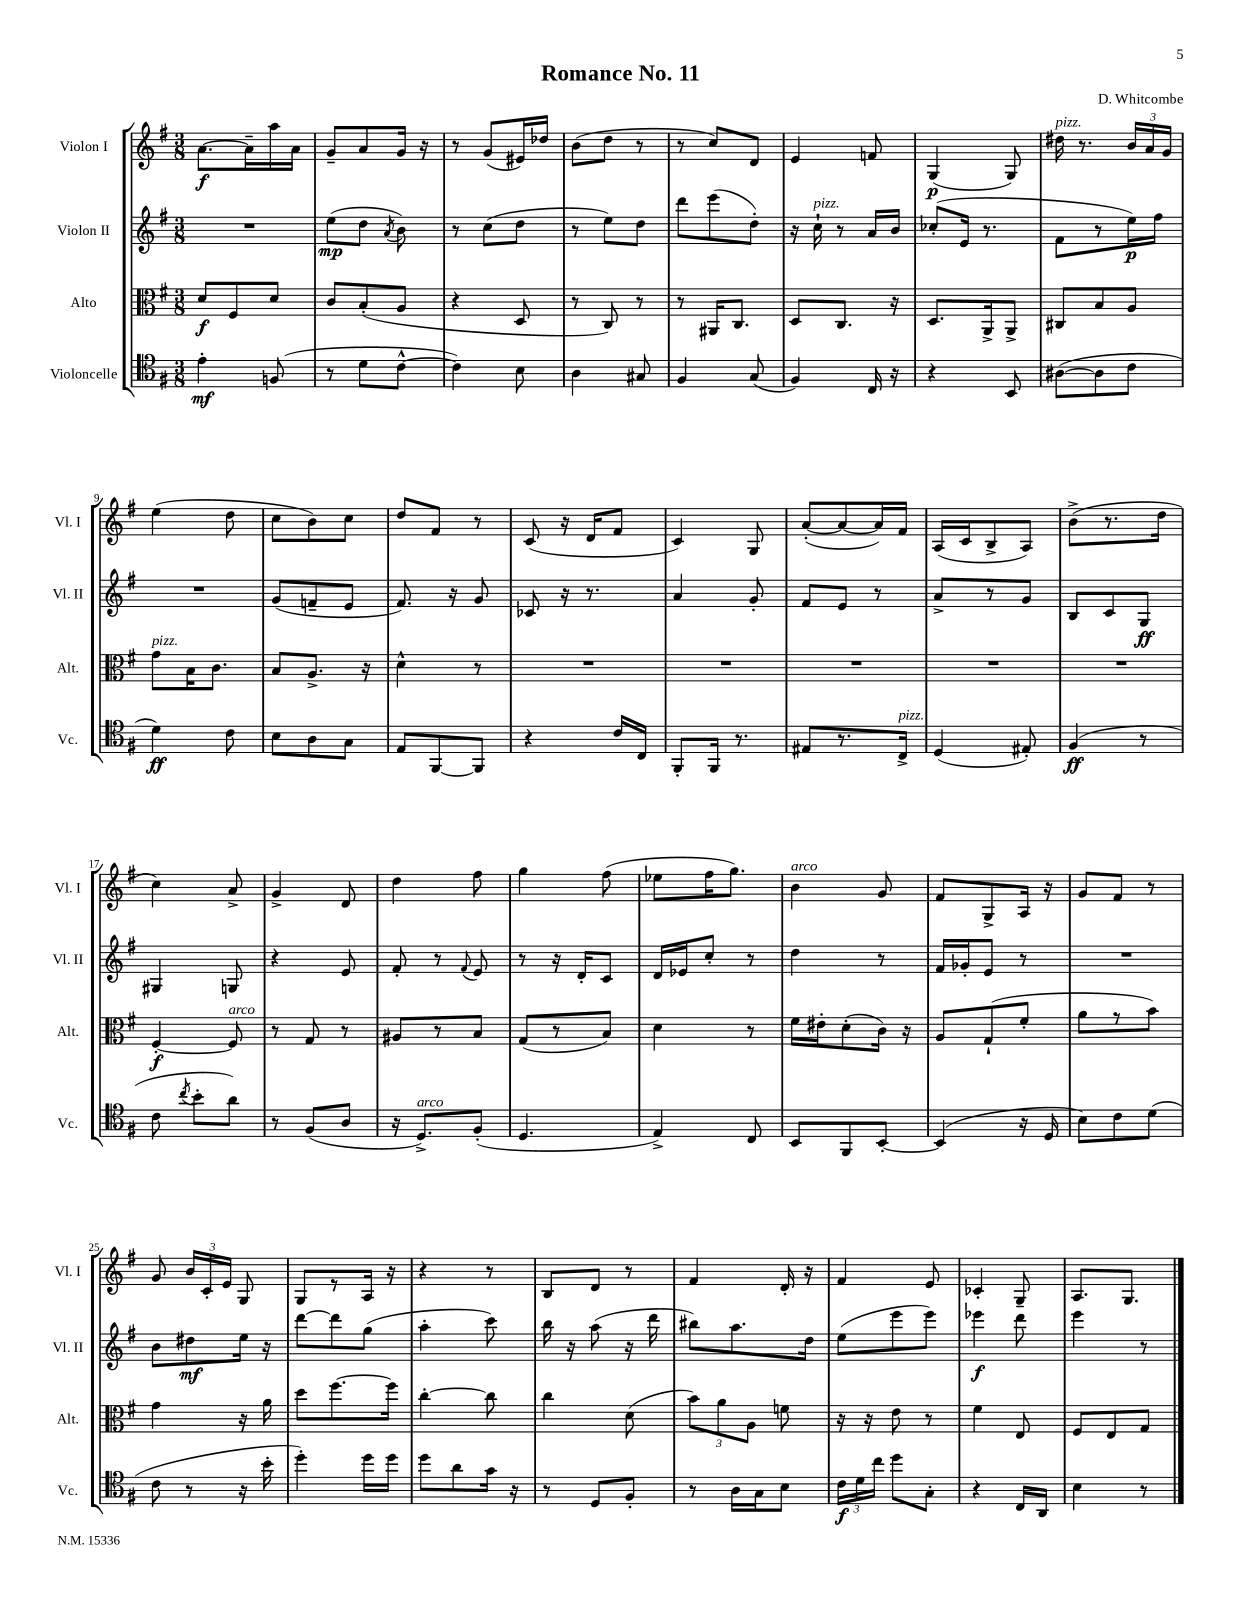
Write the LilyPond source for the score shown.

\header { title = "Romance No. 11" composer = "D. Whitcombe" }
<<
\new StaffGroup <<
\new Staff = "s0" \with { instrumentName = "Violon I" shortInstrumentName = "Vl. I" } {
    \clef treble \key g \major \numericTimeSignature \time 3/8
    \autoBeamOff a'8.[~\f a'16-- a''16 a'16] |
    g'8[-- a'8 g'16] r16 |
    r8 g'8[( eis'16) des''16] |
    b'8[( d''8] r8 |
    r8 c''8[) d'8] |
    e'4 f'8 |
    g4\p( g8) |
    dis''16^\markup { \italic "pizz." } r8. \tuplet 3/2 { b'16[ a'16 g'16] } |
    e''4( d''8 |
    c''8[ b'8) c''8] |
    d''8[ fis'8] r8 |
    c'8( r16 d'16[ fis'8] |
    c'4) g8 |
    a'8[~-.( a'8~ a'16) fis'16] |
    a16[( c'16 b8-> a8]) |
    b'8[->( r8. d''16] |
    c''4) a'8-> |
    g'4-> d'8 |
    d''4 fis''8 |
    g''4 fis''8( |
    ees''8[ fis''16 g''8.]) |
    b'4^\markup { \italic "arco" } g'8 |
    fis'8[ g8-> a16] r16 |
    g'8[ fis'8] r8 |
    g'8 \tuplet 3/2 { b'16[ c'16-. e'16] } g8 |
    g8[ r8 a16] r16 |
    r4 r8 |
    b8[ d'8] r8 |
    fis'4 d'16-. r16 |
    fis'4 e'8 |
    ces'4-. g8-- |
    a8.[ g8.] \bar "|." |
}
\new Staff = "s1" \with { instrumentName = "Violon II" shortInstrumentName = "Vl. II" } {
    \clef treble \key g \major \numericTimeSignature \time 3/8
    \autoBeamOff R4. |
    e''8[\mp( d''8] \acciaccatura { a'8 } b'8) |
    r8 c''8[( d''8] |
    r8 e''8[) d''8] |
    d'''8[ e'''8( d''8]-.) |
    r16 c''16-!^\markup { \italic "pizz." } r8 a'16[ b'16] |
    ces''8[-.( e'16] r8. |
    fis'8[ r8 e''16\p) fis''16] |
    R4. |
    g'8[( f'8-- e'8] |
    fis'8.) r16 g'8 |
    ces'8 r16 r8. |
    a'4 g'8-. |
    fis'8[ e'8] r8 |
    a'8[-> r8 g'8] |
    b8[ c'8 g8]\ff |
    gis4 g8 |
    r4 e'8 |
    fis'8-. r8 \appoggiatura { fis'8 } e'8 |
    r8 r16 d'16[-. c'8] |
    d'16[ ees'16 c''8]-. r8 |
    d''4 r8 |
    fis'16[ ges'16-. e'8] r8 |
    R4. |
    b'8[ dis''8\mf e''16] r16 |
    d'''8[~ d'''8 g''8]( |
    a''4-. c'''8) |
    b''16 r16 a''8( r16 d'''16 |
    bis''8[) a''8. d''16] |
    e''8[( e'''8 e'''8]) |
    ees'''4\f d'''8 |
    e'''4 r8 \bar "|." |
}
\new Staff = "s2" \with { instrumentName = "Alto" shortInstrumentName = "Alt." } {
    \clef alto \key g \major \numericTimeSignature \time 3/8
    \autoBeamOff d'8[\f fis8 d'8] |
    c'8[ b8-.( a8] |
    r4 d8 |
    r8 c8) r8 |
    r8 ais,16[ c8.] |
    d8[ c8.] r16 |
    d8.[ a,16-> a,8]-> |
    cis8[ b8 a8] |
    g'8[^\markup { \italic "pizz." } b16 c'8.] |
    b8[ a8.]-> r16 |
    d'4-^ r8 |
    R4. |
    R4. |
    R4. |
    R4. |
    R4. |
    fis4~-.\f fis8^\markup { \italic "arco" } |
    r8 g8 r8 |
    ais8[ r8 b8] |
    g8[( r8 b8]) |
    d'4 r8 |
    fis'16[ eis'16-. d'8-.( c'16]) r16 |
    a8[ g8-!( fis'8]-. |
    a'8[ r8 b'8]) |
    g'4 r16 a'16 |
    d''8[ fis''8.~ fis''16] |
    c''4~-. c''8 |
    c''4 d'8( |
    \tuplet 3/2 { b'8[) a'8 a8] } f'8 |
    r16 r16 e'8 r8 |
    fis'4 e8 |
    fis8[ e8 g8] \bar "|." |
}
\new Staff = "s3" \with { instrumentName = "Violoncelle" shortInstrumentName = "Vc." } {
    \clef tenor \key g \major \numericTimeSignature \time 3/8
    \autoBeamOff e'4-.\mf f8( |
    r8 d'8[ c'8]~-^ |
    c'4) b8 |
    a4 gis8 |
    fis4 g8( |
    fis4) c16 r16 |
    r4 b,8 |
    ais8[~( ais8 c'8] |
    d'4\ff) c'8 |
    b8[ a8 g8] |
    e8[ fis,8~ fis,8] |
    r4 c'16[ c16] |
    fis,8[-. fis,16] r8. |
    eis8[ r8. c16]->^\markup { \italic "pizz." } |
    d4( eis8-.) |
    fis4\ff( r8 |
    c'8 \acciaccatura { c''8 } b'8[-. a'8]) |
    r8 fis8[( a8] |
    r16 d8.[->^\markup { \italic "arco" }) fis8]-.( |
    d4. |
    e4->) c8 |
    b,8[ fis,8 b,8]~-. |
    b,4( r16 d16 |
    b8[) c'8 d'8]( |
    c'8 r8 r16 b'16-. |
    d''4-.) d''16[ d''16] |
    d''8[ a'8 g'16] r16 |
    r8 d8[ fis8]-. |
    r8 a16[ g16 b8] |
    \tuplet 3/2 { c'16[\f d'16 c''16] } d''8[ g8]-. |
    r4 c16[ a,16] |
    b4 r8 \bar "|." |
}
>>
>>
